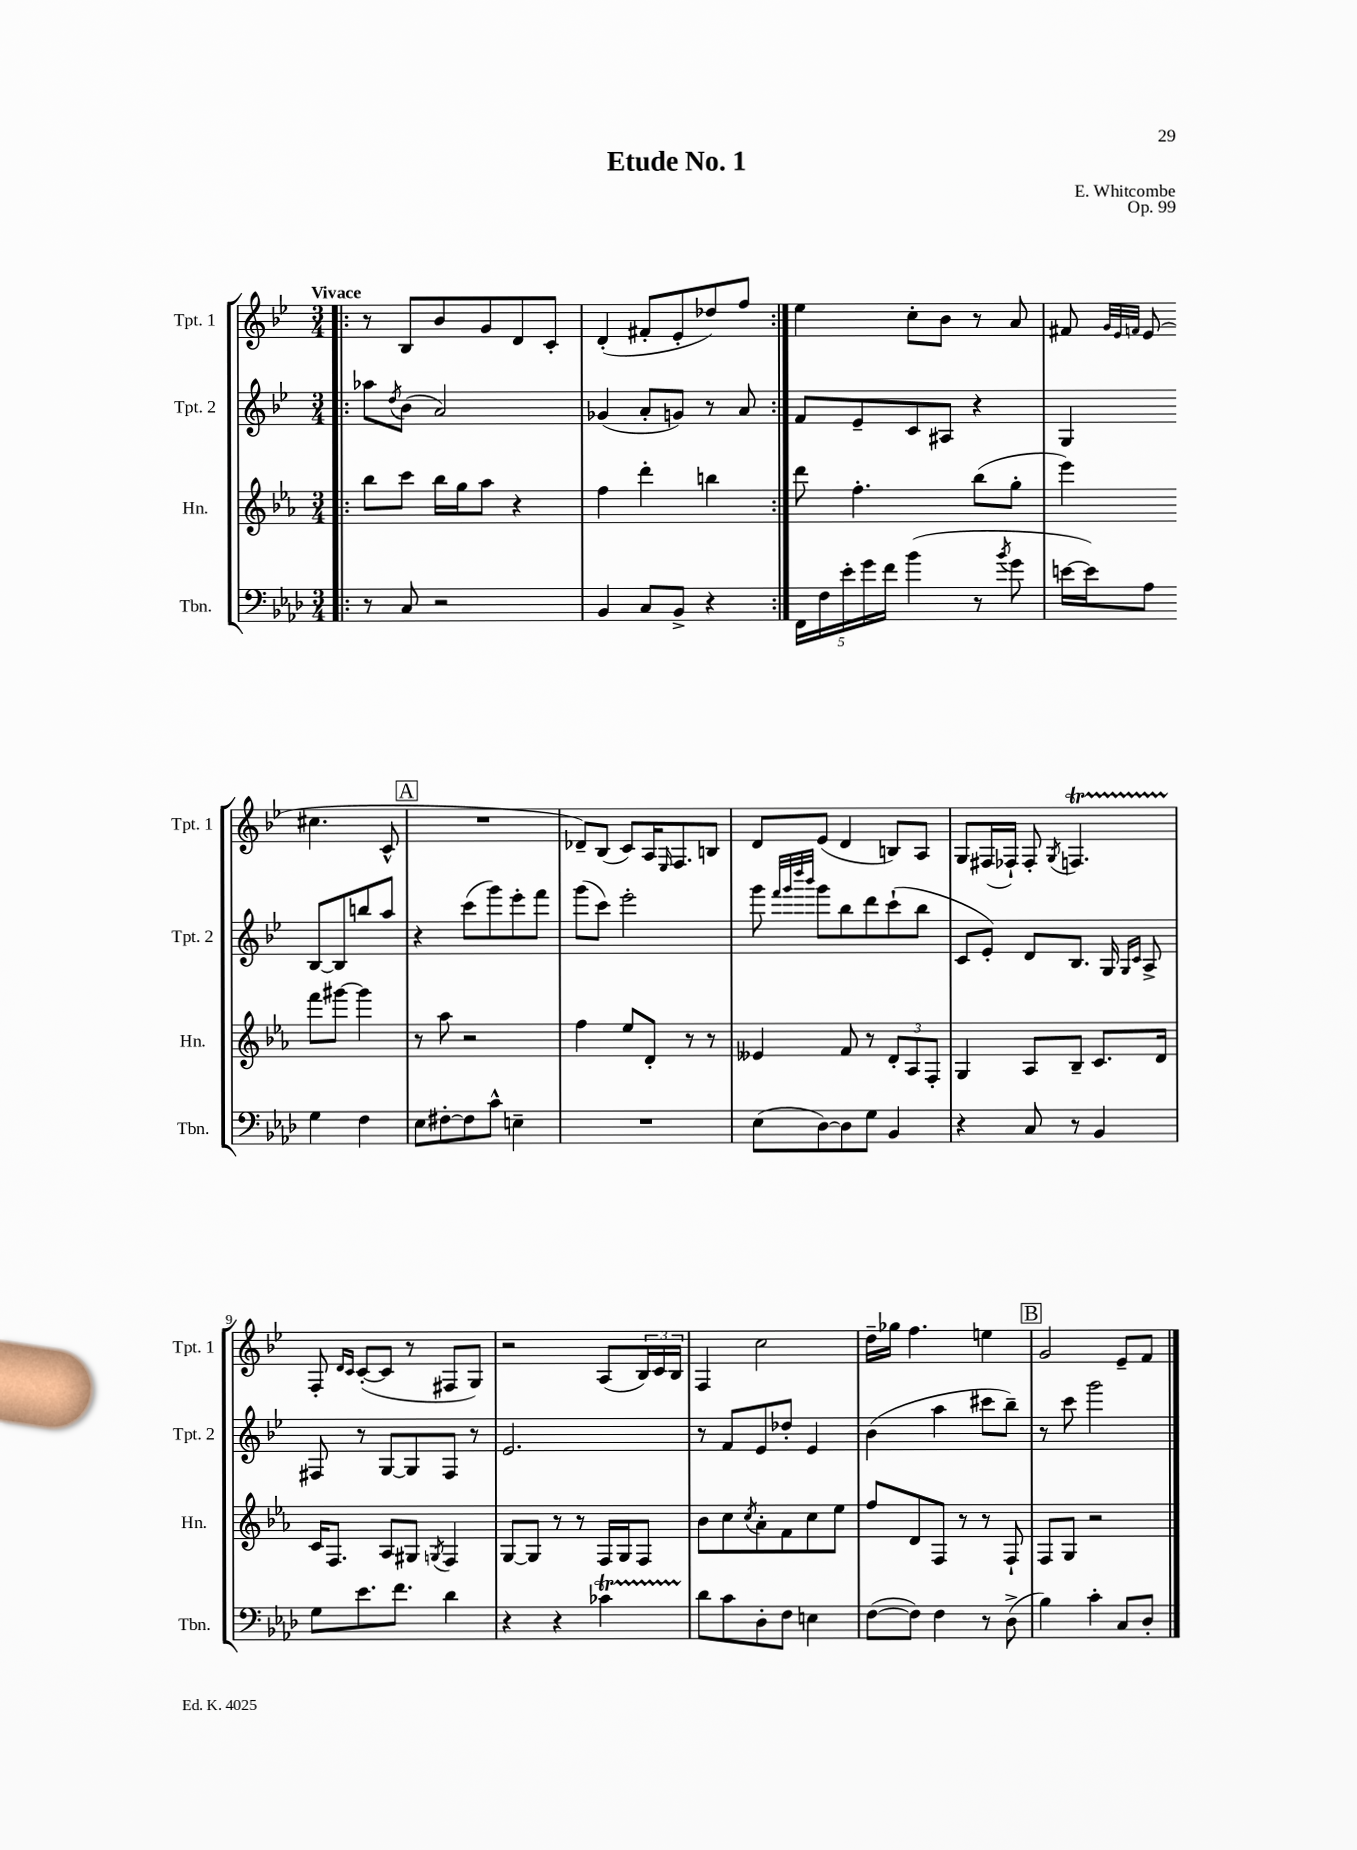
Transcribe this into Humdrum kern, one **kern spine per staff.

**kern	**kern	**kern	**kern
*staff4	*staff3	*staff2	*staff1
*clefF4	*clefG2	*clefG2	*clefG2
*k[b-e-a-d-]	*k[b-e-a-]	*k[b-e-]	*k[b-e-]
*M3/4	*M3/4	*M3/4	*M3/4
=!|:	=!|:	=!|:	=!|:
8r	8bb-\L	8aa-\L	8r
.	.	8qdd/	.
8C/	8ccc\J	(8b-\J	8B-/L
2r	16bb-\LL	2a/)	8b-/
.	16gg\J	.	.
.	8aa-\J	.	8g/
.	4r	.	8d/
.	.	.	8c'/J
=	=	=	=
4BB-/	4ff\	(4g-/	(4d'/
8C/L	4ddd'\	8a'/L	8f#'/L
8BB-^/J	.	8g/J)	8e-'/
4r	4bb\	8r	8dd-/)
.	.	8a/	8ff/J
=:|!	=:|!	=:|!	=:|!
20FF\LL	8ddd\	8f/L	4ee-\
20F\	.	.	.
20e-'\	.	.	.
.	4.ff'\	8e-~/	.
20g\	.	.	.
20f\JJ	.	.	.
(4b-\	.	8c/	8cc'\L
.	.	8A#/J	8b-\J
8r	(8bb-\L	4r	8r
8qb-/	.	.	.
8g\	8gg'\J	.	8a/
=	=	=	=
[16e\LL	4eee-\)	4G/	8f#/
16e\]J)	.	.	.
.	.	.	32qqg/LLL
.	.	.	32qqe-/
.	.	.	32qqf/JJJ
8A-\J	.	.	(8e-/
4G\	8fff\L	[8B-/L	4.cc#\
.	[8ggg#\J	8B-/]	.
4F\	4ggg#\]	8bb/	.
.	.	8aa/J	8c^^/
=	=	=	=
8E-\L	8r	4r	2.r
[8F#'\	8aa-\	.	.
8F#\]	2r	(8ccc\L	.
8c^^\J	.	8ggg\)	.
4E~\	.	8eee-'\	.
.	.	8fff\J	.
=	=	=	=
2.r	4ff\	(8ggg\L	8d-~/L)
.	.	8ccc\J)	(8B-/J
.	8ee-/L	2eee-'\	8c/L)
.	8d'/J	.	16A/K
.	.	.	16qqE-/
.	.	.	8.F/
.	8r	.	.
.	8r	.	8B/J
=	=	=	=
(8E-\L	4e--/	8ggg\	8d/L
.	.	32qqfff/LLL	.
.	.	32qqggg/	.
.	.	32qqdddd/	.
.	.	32qqbbb-/JJJ	.
[8D-\)	.	8ggg\L	(8e-/J
8D-\]	8f/	8bb-\	4d/
8G\J	8r	8ddd\	.
4BB-/	12d'/L	(8ccc`\	8B/L)
.	12A-/	.	.
.	.	8bb-\J	8A/J
.	12F'/J	.	.
=	=	=	=
4r	4G/	8c/L	8G/L
.	.	8e-'/J)	(16F#/L
.	.	.	16F-`/JJ)
8C/	8A-/L	8d/L	8F-'/
.	.	.	8qG/
8r	8B-~/J	8.B-/J	4.F/
4BB-/	8.c/L	.	.
.	.	16G/	.
.	.	16qqG/LL	.
.	.	16qqc/JJ	.
.	.	8A^/	.
.	16d/Jk	.	.
=	=	=	=
8G\L	16c/LK	8F#/	8F'/
.	8.F/J	.	.
.	.	.	16qqd/LL
.	.	.	16qqc/JJ
8.e-\	.	8r	([8c'/L
.	8A-/L	[8G/L	8c/]J
8.f\J	.	.	.
.	8G#/J	8G/]	8r
.	8qG/	.	.
4d-\	4F/	8F#/J	8F#/L
.	.	8r	8G/J)
=	=	=	=
4r	[8G/L	2.e-/	2r
.	8G/]J	.	.
4r	8r	.	.
.	8r	.	.
4c-\	16F/LL	.	(8A/L
.	16G/J	.	.
.	8F/J	.	24B-/L)
.	.	.	24c/
.	.	.	24B-/JJ
=	=	=	=
8d-\L	8b-\L	8r	4F/
8c\	8cc\	8f/L	.
.	8qcc/	.	.
8D-'\	8a-'\	8e-/	2cc\
8F\J	8f\	8dd-'/J	.
4E\	8cc\	4e-/	.
.	8ee-\J	.	.
=	=	=	=
([8F\L	8ff/L	(4b-\	16dd~\LL
.	.	.	16gg-\JJ
8F\]J)	8d/	.	4.ff\
4F\	8F/J	4aa\	.
.	8r	.	.
8r	8r	8ccc#\L	4ee\
(8D-^\	8F`/	8bb-~\J)	.
=	=	=	=
4B-\)	8F/L	8r	2g/
.	8G/J	8ccc\	.
4c'\	2r	2ggg\	.
8C/L	.	.	8e-~/L
8D-'/J	.	.	8f/J
==	==	==	==
*-	*-	*-	*-
